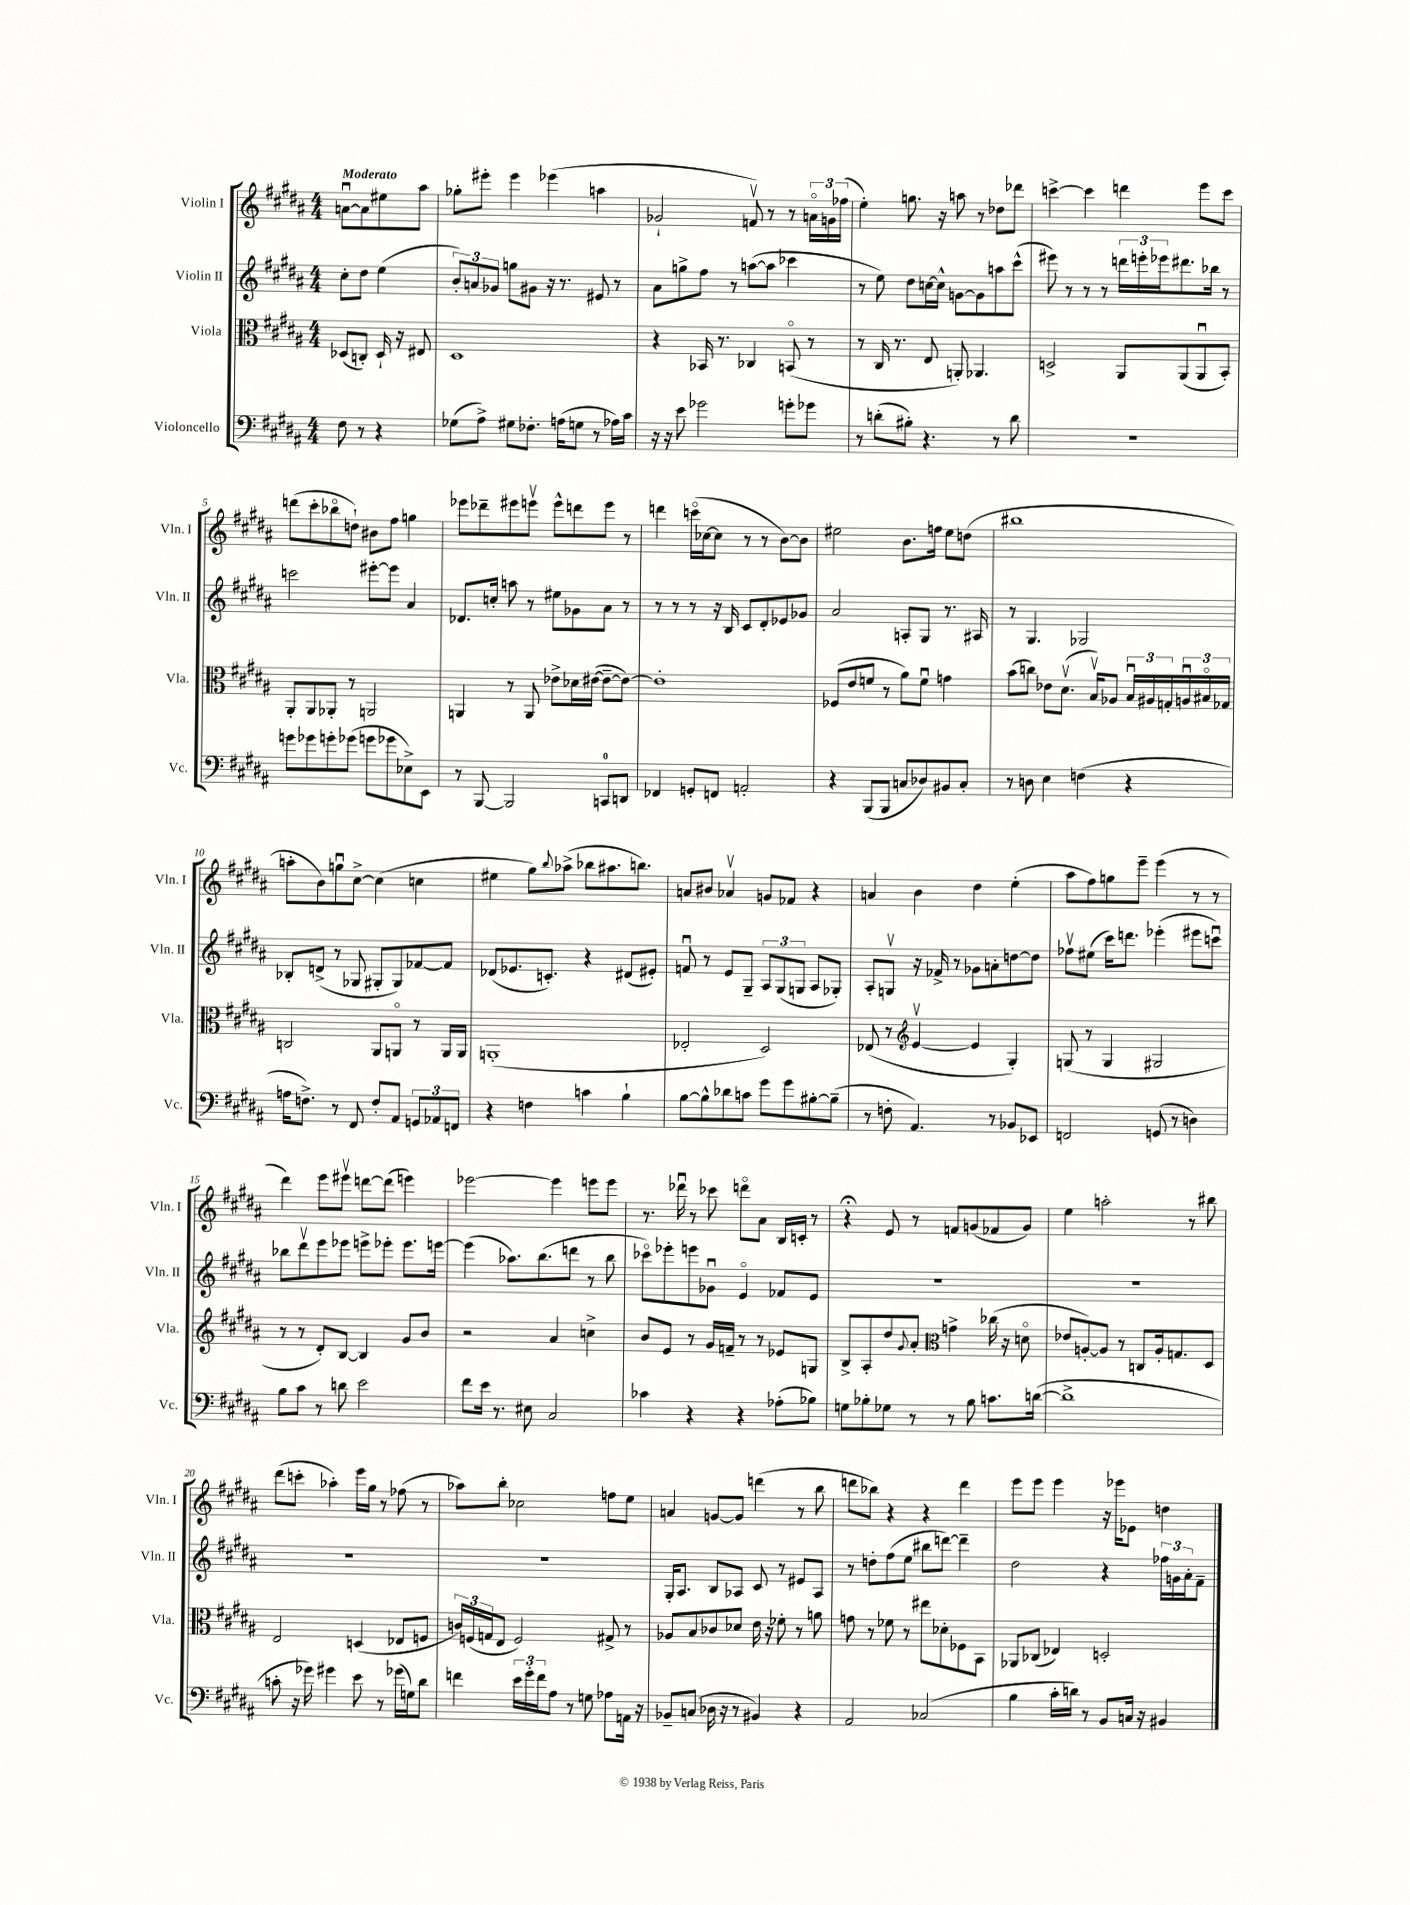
<<
\new StaffGroup <<
\new Staff = "s0" \with { instrumentName = "Violin I" shortInstrumentName = "Vln. I" } {
    \clef treble \key b \major \numericTimeSignature \time 4/4 \partial 2 \tempo "Moderato"
    a'8~\downbow a'8 eis''8 ais''8 |
    ges''8-. eis'''8-. eis'''4 ees'''4( a''4 |
    ges'2-! f'8\upbow) r8 r8 \tuplet 3/2 { a'16\flageolet g'16 fes''16( } |
    e''4-.) g''8. r16 a''8 r8 des''8 des'''8 |
    c'''4~-> c'''4 d'''4 e'''8 c'''8 |
    d'''8( cis'''8-. bes''8\flageolet d''8-!) bis'8 fis''8 g''4 |
    ees'''8 des'''8-- eis'''8 e'''8\upbow e'''8-^ d'''8 e'''8 r8 |
    d'''4 c'''16\flageolet( ces''16~ ces''8 r8 r8 b'8~) b'8 |
    eis''2 b'8. f''16 eis''8 d''8( |
    bis''1 |
    a''8-. b'8) g''8\downbow cis''8~-> cis''4( c''4 |
    eis''4 gis''8) \appoggiatura { b''8 } aes''8->( bes''8 ais''8. b''8.) |
    a'8 bis'8 aes'4\upbow g'8 fes'8 r4 |
    a'4 b'4 dis''4 e''4-.( |
    ais''8 fis''8) g''8 e'''8-- e'''4( r8 r8 |
    dis'''4) e'''8 eis'''8\upbow d'''8~ d'''8( e'''4) |
    ees'''2~ ees'''4 e'''8 e'''8 |
    r8. des'''16\downbow r8 ces'''8 d'''8\flageolet ais'8 b16 c'16-. r8 |
    r4\fermata e'8 r8 f'8 g'8( fes'8 g'8) |
    e''4 a''2-. r8 bis''8 |
    dis'''8( c'''8-. aes''4-.) e'''16 gis''16 r8 fes''8( r8 |
    aes''8) b''8-. ces''2 f''8 e''8 |
    a'4 g'8~ g'8 d'''4( r8 b''8 |
    d'''8 bes''8) r4 r4 d'''4 |
    e'''8 e'''8 e'''4 r16 ees'''16 ees'8 d''4 \bar "|." |
}
\new Staff = "s1" \with { instrumentName = "Violin II" shortInstrumentName = "Vln. II" } {
    \clef treble \key b \major \numericTimeSignature \time 4/4 \partial 2
    cis''8-. dis''8 e''4( |
    \tuplet 3/2 { b'8-.) a'8 ges'8 } g''8 gis'8 r16 r8. eis'8 r8 |
    ais'8 g''8-> fis''8 r8 a''8~( a''8 ces'''4 |
    r8 e''8) dis''8 c''16~ c''16-^ g'8~ g'8 a''8 cis'''8-^( |
    eis'''8) r8 r8 r8 \tuplet 3/2 { d'''16 e'''16-. ees'''16 } dis'''8. bes''16 r8 |
    c'''2 eis'''8~-. eis'''8 ais'4 |
    des'8. c''16-. a''8 r8 eis''8 ges'8 ais'8 r8 |
    r8 r8 r8 r16 b16 cis'8 dis'8-. ees'8 ges'8 |
    ais'2 a8-. gis8 r8. ais16 |
    r8 gis4. ges2 |
    bes8-. d'8->( r8 ges8 gis8-. gis8) fes'8~ fes'8 |
    des'8( ees'8. c'8.-.) r4 dis'8( eis'8-.) |
    f'8\downbow r8 e'8 gis8-- \tuplet 3/2 { ais8 gis8( g8 } ais8 ges8-.) |
    ais8-. g8\upbow r16 fes'16-> r8 ges'8 a'8-. d''8~ d''8 |
    fes''8\upbow eis''8( cis'''16) d'''8. ees'''4-.( eis'''8 c'''8\downbow) |
    bes''8 dis'''8\upbow e'''8 ees'''8 e'''8-> ees'''8-. ees'''8. e'''16~ |
    e'''4( aes''8.) b''8.( d'''8 r8 b''8 |
    ces'''8\flageolet) ees'''8-. e'''8 ges'8\downbow e'4\flageolet fes'8 e'8 |
    R1 |
    R1 |
    R1 |
    R1 |
    gis16-. ais8. b8 aes8 cis'8 r8 eis'8 aes8 |
    r8 d''8-. fis''8( e''8 bis''8 d'''8~) d'''4-- |
    dis''2 r4 \tuplet 3/2 { fes''16 g'16 ais'16-. } fis'8-- \bar "|." |
}
\new Staff = "s2" \with { instrumentName = "Viola" shortInstrumentName = "Vla." } {
    \clef alto \key b \major \numericTimeSignature \time 4/4 \partial 2
    des8( c8-.) des16-! r16 eis8 |
    dis1 |
    r4 bes,16 r8. ces4 b,8\flageolet( r8 |
    r8 cis16 r8. e8 a,8-.) aes,4. |
    d2-> ais,8 ais,8( ais,8\downbow b,8-.) |
    ais,8-. ais,8 aes,8-. r8 a,2 |
    a,4 r8 a,8 ees'8-> des'16 eis'16~( eis'8~-- eis'8~) |
    eis'1-. |
    fes8( e'8 f'8 r8 ais'8) f'8\downbow g'4 |
    b'8( c''8) ees'8 dis'8.\upbow( b16\upbow) aes8 \tuplet 3/2 { b16\downbow ais16 g16-. } \tuplet 3/2 { a16\downbow bis16\flageolet ges16 } |
    c2 ais,8 a,8\flageolet r8 a,16 a,16 |
    a,1-.( |
    ees2-. dis2) |
    ees8( r8 \clef treble e'4~\upbow e'4 gis4-.) |
    g8( r8 g4 gis2 |
    r8 r8 dis'8-.) b8~ b4 gis'8 b'8 |
    r2 ais'4 c''4-> |
    b'8 e'8 r8 gis'16 f'16-- r8 r8 ees'8 g8 |
    b8-> ais8-. dis''8 \appoggiatura { gis'8 } ais'8-. \clef alto g'4-> ces''16( r16 d'8\flageolet |
    ees'8 a8~-.) a8 r8 c8 a16-. g8. dis8 |
    e2 d4( ees8 f8 |
    \tuplet 3/2 { c'16) f16( g16 } e8 f2) gis8-> r8 |
    aes8 b8 ces'8 des'8 e'16 r16 fes'8-. r8 a'8 |
    g'8 r8 fes'8 r8 eis''8 des'8-. fes8 b,8 |
    aes,8 ces8( ees4) d2-. \bar "|." |
}
\new Staff = "s3" \with { instrumentName = "Violoncello" shortInstrumentName = "Vc." } {
    \clef bass \key b \major \numericTimeSignature \time 4/4 \partial 2
    fis8 r8 r4 |
    ges8( ais8->) gis8 fes8.-. a16( g8 r8 aes16) cis'16 |
    r16 r16 e'8 ges'2 g'8-. ges'8 |
    r8 d'8-.( bis8-.) r4. r8 d'8 |
    R1 |
    g'8 ges'8 g'8-. ges'8( g'8 ges'8 ees8->) e,8 |
    r8 b,,8~ b,,2 c,8-0 d,8 |
    fes,4 g,8-. f,8 a,2-. |
    r4 b,,8( b,,8 c8 des8) bis,8 c8-. |
    r8 d8 e4 f4( r4 |
    a16 f8.->) r8 fis,8 f8-. ais,8 \tuplet 3/2 { g,8 aes,8 f,8 } |
    r4 f4 c'4 b4-! |
    b8~ b8-^ des'8 c'8 gis'8 gis'8 bis8~-. bis8--( |
    r8 f8-. ais,4.) r8 bes,8 ees,8 |
    f,2 g,8( r8 d4) |
    b8 cis'8 r8 d'8 e'2 |
    fis'8 e'16 r8. eis8 cis2 |
    ces'4 r4 r4 aes8-.( bes8) |
    g8 bes8-. ges8 r8 r8 bes8 c'8. d'16~( |
    d'1-> |
    c'8-. r16 ges'16) gis'4 e'8 r8 ges'16( g16) dis'8 |
    f'4 \tuplet 3/2 { e'16 gis'16-. f'16 } ais8 r8 g8 aes8 a,16 r16 |
    bes,8-- c8( des16 r16 r8 bis,4) r4 |
    ais,2 ces2( |
    b4 cis'16-. d'16) r8 b,8 c16 r16 bis,4 \bar "|." |
}
>>
>>
